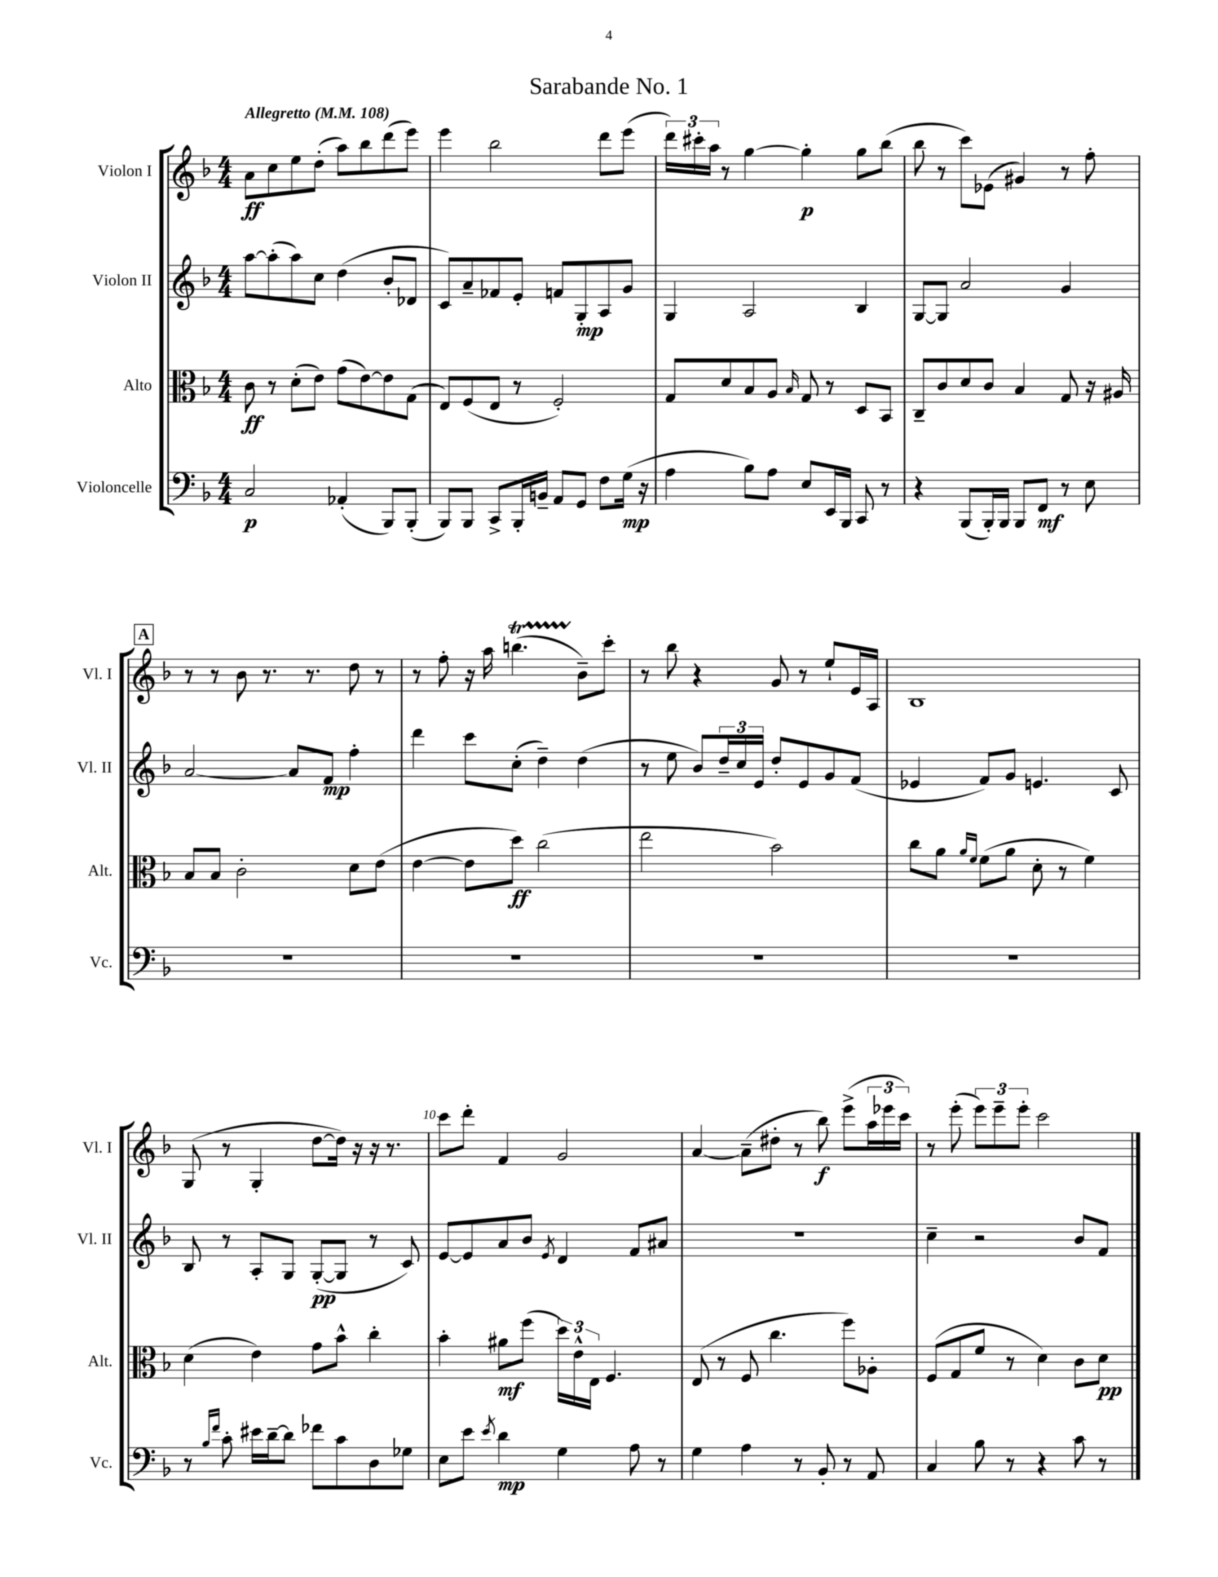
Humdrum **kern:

**kern	**kern	**kern	**kern
*staff4	*staff3	*staff2	*staff1
*clefF4	*clefC3	*clefG2	*clefG2
*k[b-]	*k[b-]	*k[b-]	*k[b-]
*M4/4	*M4/4	*M4/4	*M4/4
*MM108	*MM108	*MM108	*MM108
2C	8c	[8aa	8a
.	8r	(8aa']	8cc
.	(8d'	8aa)	8ee
.	8e)	8cc	(8dd'
(4AA-'	(8g	(4dd	8aa)
.	[8e)	.	8bb-
8BBB-)	8e]	8b-'	(8ddd
(8BBB-'	(8G	8d-	8eee)
=	=	=	=
8BBB-)	8E)	8c)	4eee
8BBB-	(8F	8a~	.
8CC^	8E	8f-	2bb-
16BBB-'	8r	8e'	.
16BB~	.	.	.
8AA	2F')	8f	.
8GG	.	8G'	.
8F	.	8A	8ddd
(16G	.	8g	(8eee
16r	.	.	.
=	=	=	=
4A	8G	4G	24ddd)
.	.	.	24ccc#'
.	.	.	24aa
.	8d	.	8r
8B-)	8B-	2A	[4gg
8A	8A	.	.
.	16qqB-	.	.
8E	8G	.	4gg']
16EE	8r	.	.
16BBB-	.	.	.
8CC	8D	4B-	8gg
8r	8BB-	.	(8bb-
=	=	=	=
4r	8C~	[8G	8bb-
.	8c	8G]	8r
(8BBB-	8d	2a	8ccc)
16BBB-')	8c	.	(8e-
16BBB-	.	.	.
8BBB-	4B-	.	4g#)
8FF	.	.	.
8r	8G	4g	8r
8E	16r	.	8ff'
.	16A#	.	.
=	=	=	=
1r	8B-	[2a	8r
.	8B-	.	8r
.	2c'	.	8b-
.	.	.	8.r
.	.	8a]	.
.	.	.	8.r
.	.	8f	.
.	8d	4ff'	8dd
.	(8e	.	8r
=	=	=	=
1r	[4e	4ddd	8r
.	.	.	8ff'
.	8e]	8ccc	16r
.	.	.	16aa
.	8dd)	(8cc'	(4.bb
.	(2cc	4dd~)	.
.	.	(4dd	8b-~)
.	.	.	8ccc'
=	=	=	=
1r	2ee	8r	8r
.	.	8ee	8bb-
.	.	8b-)	4r
.	.	24dd~	.
.	.	24cc	.
.	.	24e	.
.	2b-)	8dd'	8g
.	.	8e	8r
.	.	8g	8ee`
.	.	(8f	16e
.	.	.	16A
=	=	=	=
1r	8cc	4e-	1B-
.	8a	.	.
.	16qqa	.	.
.	16qqf	.	.
.	(8f	8f)	.
.	8a	8g	.
.	8d'	4.e	.
.	8r	.	.
.	4f)	.	.
.	.	8c	.
=	=	=	=
8r	(4d	8B-	(8G
16qqB-	.	.	.
16qqf	.	.	.
8c'	.	8r	8r
16e#	4e)	8A'	4G'
[16d~	.	.	.
8d]	.	8G	.
8f-	8g	([8G'	[8dd
8c	8b-^^	8G]	16dd])
.	.	.	16r
8D	4cc'	8r	16r
.	.	.	8.r
8G-	.	8c)	.
=	=	=	=
8E	4b-'	[8e	8ccc
8e	.	8e]	8ddd'
8qe	.	.	.
4d	8a#	8a	4f
.	(8ff	8b-	.
.	.	8qe	.
4G	24dd)	4d	2g
.	24e^^	.	.
.	24E	.	.
.	4.F	.	.
8A	.	8f	.
8r	.	8a#	.
=	=	=	=
4G	(8E	1r	[4a
.	8r	.	.
4A	8F	.	(8a~]
.	4.cc	.	8dd#'
8r	.	.	8r
8BB-'	.	.	8bb-)
8r	8ff)	.	(8eee^
8AA	8A-'	.	24aa
.	.	.	24eee-
.	.	.	24ccc)
=	=	=	=
4C	(8F	4cc~	8r
.	8G	.	(8eee'
8B-	8f	2r	12eee)
.	.	.	12eee~
8r	8r	.	.
.	.	.	12eee'
4r	4d)	.	2ccc
8c	8c	8b-	.
8r	8d	8f	.
==	==	==	==
*-	*-	*-	*-
